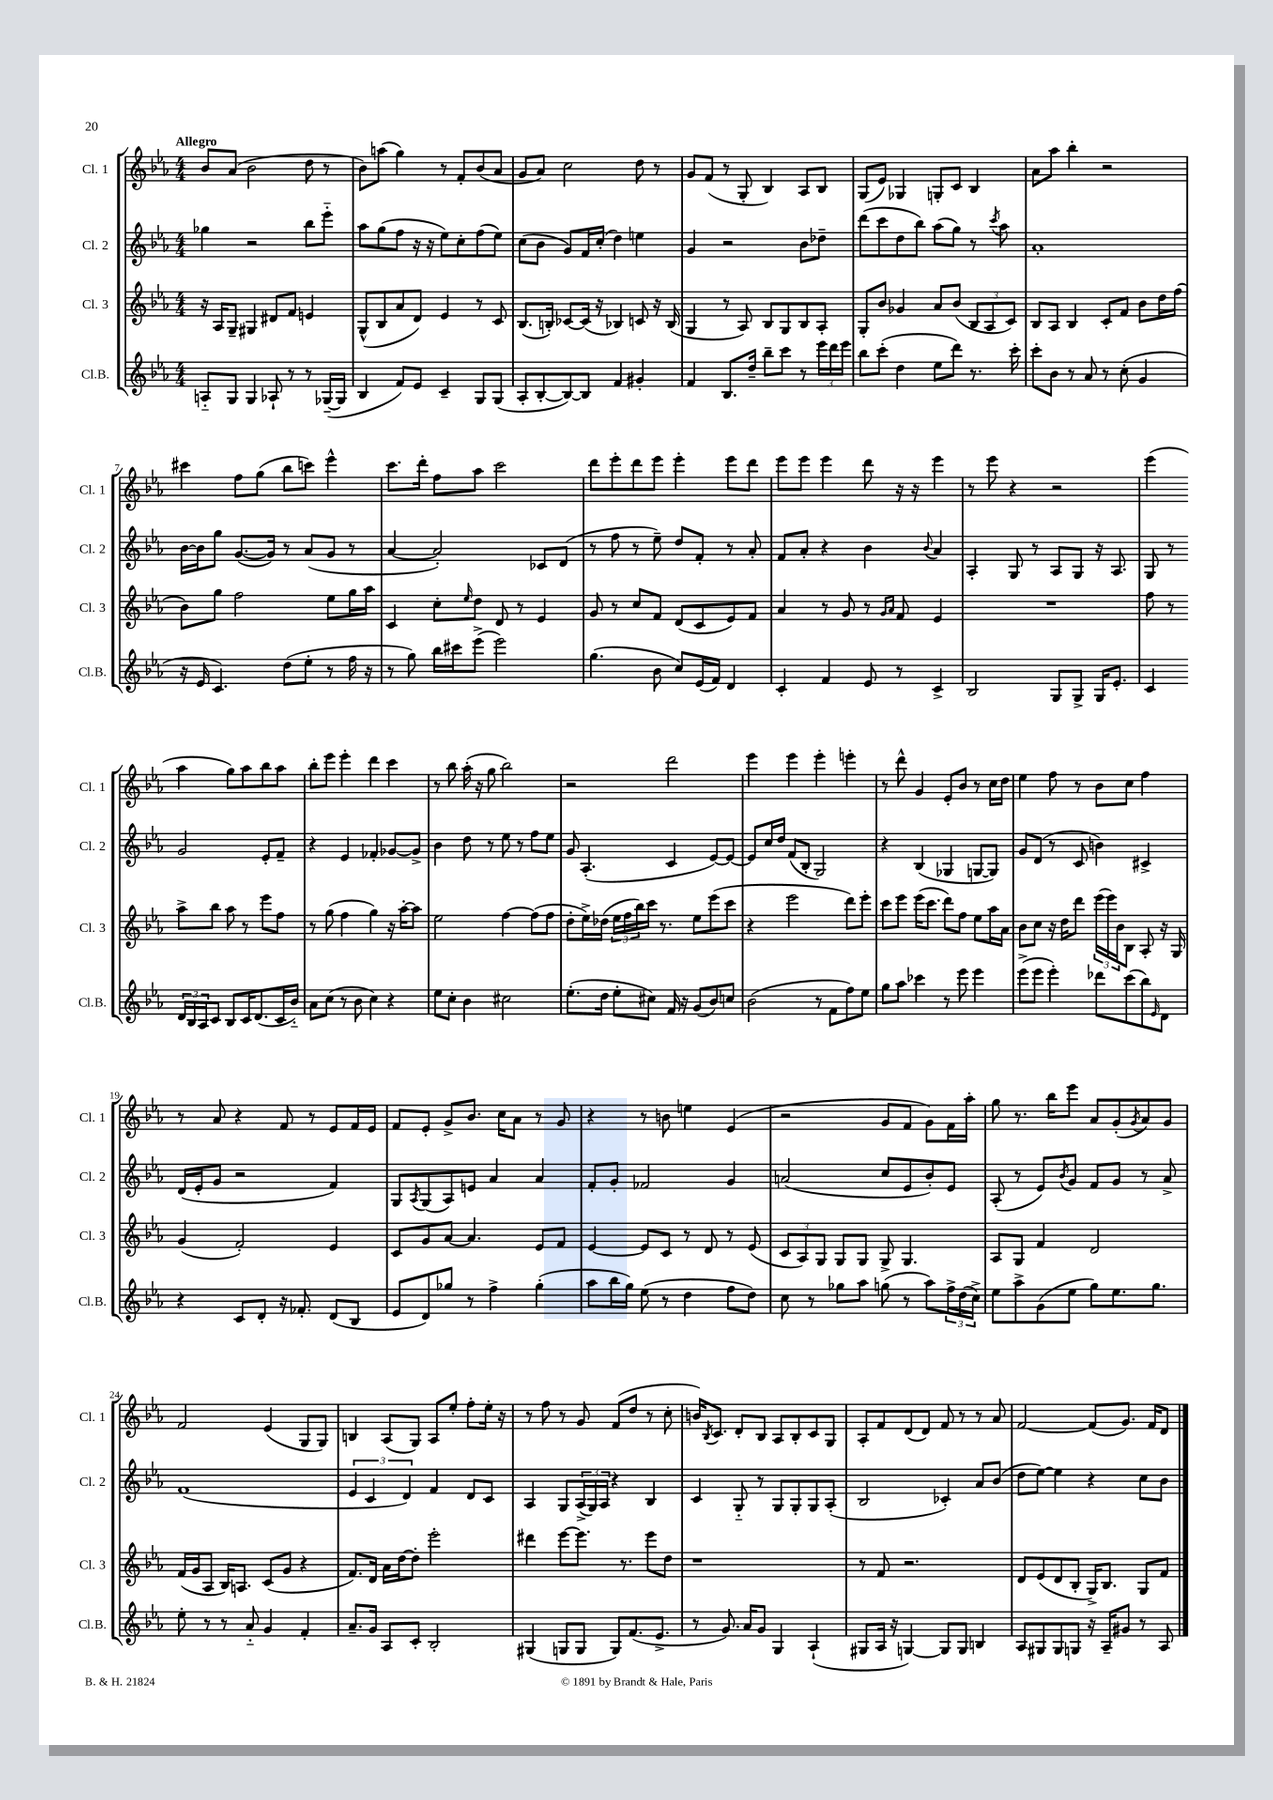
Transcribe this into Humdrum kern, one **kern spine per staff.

**kern	**kern	**kern	**kern
*staff4	*staff3	*staff2	*staff1
*clefG2	*clefG2	*clefG2	*clefG2
*k[b-e-a-]	*k[b-e-a-]	*k[b-e-a-]	*k[b-e-a-]
*M4/4	*M4/4	*M4/4	*M4/4
8A'~/L	16r	4gg-\	8b-/L
.	16A-/LK	.	.
8G/J	8G~/J	.	(8a-/J
4G/	4G#/	2r	2b-\
8A-`/	8d#/L	.	.
8r	8f/J	.	.
8r	4e/	8bb-\L	8dd\
([16G-~/LL	.	8eee-'~\J	8r
16G-/]JJ	.	.	.
=	=	=	=
4B-/	(8G^^/L	8aa-\L	8b-\L)
.	8B-/	(8gg\	(8aa\J
8f/L)	8a-/	8ff\J	4gg\)
8e-/J	8d/J)	16r	.
.	.	16r	.
4c~/	4e-/	8ee-\L)	8r
.	.	8cc'\	8f'/L
8G/L	8r	(8ff\	(8b-/
(8G/J	8c/	8ee-\J)	8a-/J
=	=	=	=
8A-'/L	(8.B-/L	(8cc\L	8g/L
[8B-'/	.	8b-\J	8a-/J)
.	16B'/Jk)	.	.
8B-/_)	[8c-/L	8g/L)	2cc\
8B-/]J	(16c-/]Jk	16f/L	.
.	16r	(16cc'/JJ	.
4f/	4B-/)	4dd\)	.
4g#'/	8c/	4ee\	8dd\
.	16r	.	8r
.	(16B-/	.	.
=	=	=	=
4f/	4G/	4g/	8g/L
.	.	.	(8f/J
8.B-/L	8r	2r	8r
.	8A-/)	.	8G'/
16dd~/Jk	.	.	.
8bb-~\L	8B-/L	.	4B-/)
8ccc\J	8G/	.	.
8r	8B-/	8b-\L	8A-/L
24eee-\LL	8A-'/J	8dd-~\J	8B-/J
24ddd\	.	.	.
24eee-\JJ	.	.	.
=	=	=	=
8bb-\L	8G'/L	(8ddd\L	(8G/L
(8ccc'\J	8b-/J	8ccc\	8e-/J)
4dd\	4g-/	8dd\	4G-/
.	.	8bb-\J)	.
8ee-\L	8a-/L	(8aa-\L	8G'/L
8ddd\J)	(8b-/J	8gg\J)	8c/J
8.r	12B-/L	8r	4B-/
.	12A-/	.	.
.	.	8qccc/	.
.	.	8aa-\	.
.	12c/J)	.	.
16ccc'\	.	.	.
=	=	=	=
8ccc'\L	8B-/L	1a-'	8a-\L
8b-\J	8A-/J	.	8aa-\J
8r	4B-/	.	4bb-'\
8a-/	.	.	.
8r	8c'/L	.	2r
(8cc'\	8f/J	.	.
4g/	8b-\L	.	.
.	16dd\L	.	.
.	(16ff\JJ	.	.
=	=	=	=
16r	8b-\L)	[16b-\LL	4ccc#\
16e-/	.	16b-\]J	.
4.c/)	8gg\J	8gg\J	.
.	2ff\	([8.g/L	8ff\L
.	.	.	(8gg\J
.	.	16g/]Jk)	.
(8dd\L	.	8r	8bb-\L
8ee-'\J	.	(8a-/L	8ccc\J)
8r	8ee-\L	8g/J	4eee-^^\
16ff\	16gg\L	8r	.
16r	16aa-\JJ	.	.
=	=	=	=
8r	4c/	[4a-/	8.ccc\L
8gg\)	.	.	.
.	.	.	16ddd'\Jk
16bb-\LL	8cc'\L	2a-'/])	8ff\L
16ccc#\J	.	.	.
.	16qqee-/	.	.
(8eee-^\J	8dd\J	.	8aa-\J
2eee-\)	8d/	.	2ccc\
.	8r	.	.
.	4e-/	8c-/L	.
.	.	(8d/J	.
=	=	=	=
(4.gg\	8g/	8r	8ddd\L
.	8r	8ff\	8eee-'\
.	8cc/L	8r	8ddd\
8b-\	8f/J	8ee-~\)	8eee-\J
8cc/L)	(8d/L	8dd/L	4eee-'\
(16e-/L	8c/	8f'/J	.
16f/JJ)	.	.	.
4d/	8e-/)	8r	8eee-\L
.	8f/J	8a-'/	8ddd\J
=	=	=	=
4c'/	4a-/	8f/L	8eee-\L
.	.	8a-'/J	8eee-\J
4f/	8r	4r	4eee-\
.	8g/	.	.
8e-/	8r	4b-\	8ddd\
.	16qqg/LL	.	.
.	16qqa-/JJ	.	.
8r	8f/	.	16r
.	.	.	16r
.	.	8qqb-/	.
4c^/	4e-/	4a-/	4eee-\
=	=	=	=
2B-/	1r	4A-'/	8r
.	.	.	8eee-\
.	.	8G/	4r
.	.	8r	.
8G/L	.	8A-/L	2r
8G^/J	.	8G/J	.
16G/LK	.	16r	.
8.e-'/J	.	8.A-/	.
=	=	=	=
4c/	8ff\	8G/	(4eee-\
.	8r	8r	.
24d/LL	8aa-^\L	2g/	4aa-\
24B-/	.	.	.
24A-/J	.	.	.
8c/J	8bb-\J	.	.
8B-/L	8aa-\	.	8gg\L)
16c/K	8r	.	8aa-\
(8.d/	.	.	.
.	8eee-\L	8e-'/L	8bb-\
16c/L	8ff\J	8f~/J	8aa-\J
16b-'~/JJ)	.	.	.
=	=	=	=
8a-\L	8r	4r	8bb-'\L
(8cc\J	(8gg\	.	8eee-\J
8r	4ff\	4e-/	4eee-'\
8b-\	.	.	.
4cc\)	4gg\)	4f-'/	4ddd\
4r	16r	[8g-/L	4ccc\
.	[16aa-'\LK	.	.
.	8aa-\]J	8g-^/]J	.
=	=	=	=
8ee-\L	2ee-\	4b-\	8r
8cc'\J	.	.	8bb-\
4b-\	.	8dd\	(16aa-'\
.	.	.	16r
.	.	8r	8gg\
2cc#\	[4ff\	8ee-\	2bb-\)
.	.	8r	.
.	(8ff\]L	8ff\L	.
.	8ff\J	8ee-\J	.
=	=	=	=
(8.ee-'\L	8dd'\L	8g/	2r
.	16ee-^\L)	(4.A-'/	.
16dd\Jk	(16dd-\JJ	.	.
8ee-'\L	24ee-\LL	.	.
.	24ff\	.	.
.	24bb-\)	.	.
8cc#\J)	16ccc\JJ	.	.
.	8.r	.	.
16f/	.	4c/	2ddd\
16r	.	.	.
(8g/L	8ee-\L	.	.
8b-/)	(8eee-\	[8e-/L)	.
8cc/J	8ccc\J	8e-/_J	.
=	=	=	=
(2b-\	4r	8e-/]L	4eee-\
.	.	16cc/L	.
.	.	16dd/JJ	.
.	2eee-\	(8f/L	4eee-\
.	.	8B-'/J	.
8r	.	2G/)	4eee-'\
8f\L	.	.	.
8ff\)	8ddd\L)	.	4eee'\
8ee-\J	8eee-'\J	.	.
=	=	=	=
8gg\L	8ccc\L	4r	8r
8aa-\J	8eee-\J	.	8ddd^^\
4ccc-\	(16eee-\LK	(4B-/	4g/
.	8.ccc\J	.	.
8r	8ddd\L)	4G-/	8e-'/L
8eee-\	8ff\J	.	8b-/J
4eee-\	8ee-\L	[8G/L	8r
.	16aa-\L	8G/]J)	16cc\LL
.	16a-\JJ	.	16dd\JJ
=	=	=	=
(8eee-^\L	8b-\L	8g/L	4ee-\
8eee-\J	8cc\J	(8d/J	.
4eee-'\)	16r	8r	8ff\
.	16dd\LK	.	.
.	8ddd\J	8c/	8r
8ddd-\L	(24eee-\LL	4b\)	8b-\L
.	24eee-\)	.	.
.	24b-\J	.	.
(8ccc\	8B-\J	.	8cc\J
8bb-\)	8A-'/	4c#^/	4ff\
16qqe-/	.	.	.
8d\J	16r	.	.
.	16G/	.	.
=	=	=	=
4r	(4g/	(16d/LL	8r
.	.	16e-'/J	.
.	.	8g/J	8a-/
8c/L	2f'/)	2r	4r
8d'/J	.	.	.
16r	.	.	8f/
8.f-'/	.	.	.
.	.	.	8r
(8d/L	4e-/	4f/)	8e-/L
8B-/J	.	.	16f/L
.	.	.	16e-/JJ
=	=	=	=
8e-/L	8c/L	8G/L	8f/L
.	.	8qA-/	.
8d/)	8g/	(8G/	8e-'/J
8gg-/J	[8a-/J	8A-/)	8g^/L
8r	4.a-/]	8e/J	8.b-/J
4ff^\	.	4a-/	.
.	.	.	16cc\LK
.	.	.	8a-\J
(4gg-'\	8e-/L	4a-/	8r
.	8f/J	.	8g/
=	=	=	=
8aa-\L	[4e-/	8f'/L	4r
16bb-\L	.	8g'/J	.
16gg\JJ)	.	.	.
(8ee-\	8e-/]L	2f-/	8r
8r	8c/J	.	8b\
4dd\	8r	.	4ee\
.	8d/	.	.
8ff\L	8r	4g/	(4e-/
8dd\J)	(8e-/	.	.
=	=	=	=
8cc\	12c/L	(2a/	2r
.	12A-/)	.	.
8r	.	.	.
.	12G/J	.	.
8gg-\L	8G/L	.	.
8aa-\J	8G/J	.	.
(8gg\	8G^/	8cc/L	8g/L
8r	4.G/	8e-/	8f/J
8aa-\L)	.	8b-'/)	8g\L)
24ff^\L	.	8e-/J	16f\L
(24dd\	.	.	.
.	.	.	16aa-'\JJ
24cc^\JJ)	.	.	.
=	=	=	=
8ee-\L	8A-/L	(8A-'/	8gg\
8aa-^\	8G/J	8r	8.r
(8g\	4f/	8e-/L)	.
.	.	.	16bb-\LK
.	.	8qb-/	.
8ee-\J	.	8g/J	8eee-\J
8gg\L)	2d/	8f/L	8a-/L
8.ee-\	.	8g/J	(8g'/
.	.	.	8qg/
.	.	8r	8a-/)
8.gg\J	.	.	.
.	.	8a-^/	8g/J
=	=	=	=
8ee-'\	(16f/LL	(1f	2f/
.	16g/J	.	.
8r	8A-/J	.	.
8r	16B-/LK)	.	.
.	8.A/J	.	.
8a-'~/	.	.	.
4g/	(8c/L	.	(4e-/
.	8g/J	.	.
4f'/	4r	.	8G/L
.	.	.	8G/J)
=	=	=	=
8.a-~/L	8.f/L)	6e-/	4B/
.	.	6c/	.
16g/Jk	16d/Jk	.	.
8A-/L	16a-\LL	.	(8A-/L
.	[16dd\J	.	.
.	.	6d/)	.
8c'/J	8dd'\]J	.	8G/J)
2B-'/	2eee-'\	4f/	8A-/L
.	.	.	8ee-'/J
.	.	8d/L	8ff'\L
.	.	8c/J	16ee-'\Jk
.	.	.	16r
=	=	=	=
(4G#/	4ddd#\	4A-/	8r
.	.	.	8ff\
8G/L	[8eee-\L	8G/L	8r
8G/J	8.eee-\]J	(24A-^/L	8g/
.	.	24G/)	.
.	.	24A-/JJ	.
8G/L)	.	4r	(8f/L
.	8.r	.	.
(8.f/	.	.	8dd/J
.	8eee-\L	4B-/	8r
8.e-^/J	.	.	.
.	8dd\J	.	8cc'\
=	=	=	=
8r	1r	4c/	16b/LK)
.	.	.	8qB-/
.	.	.	8.c/J
8.g/)	.	.	.
.	.	8G'~/	8d'/L
16a-/LK	.	.	.
8g/J	.	8r	8B-/J
4G/	.	8G/L	8A-/L
.	.	8G'/	8B-'/
(4A-`/	.	8G/	8c/
.	.	(8A-'/J	8G/J
=	=	=	=
8G#/L	8r	2B-/	8A-'/L
16A-/Jk	8f/	.	8f/
16r	.	.	.
[4G/)	2.r	.	(8d/
.	.	.	8d/J)
8G/]L	.	4c-'/)	8f/
8G/J	.	.	8r
4B/	.	8a-/L	8r
.	.	(8b-/J	8a-/
=	=	=	=
8A-/L	8d/L	8dd\L	[2f/
8G#/	(8e-/	[8ee-\J)	.
8G#/	8d/	4ee-\]	.
8G/J	8B-'/J	.	.
16r	16G^/LK)	4r	(8f/]L
16A-~/LK	8.B-/J	.	.
8g#/J	.	.	8.g/J)
8r	8G/L	8cc\L	.
.	.	.	16f/LK
8A-/	8f/J	8b-\J	8d/J
==	==	==	==
*-	*-	*-	*-
